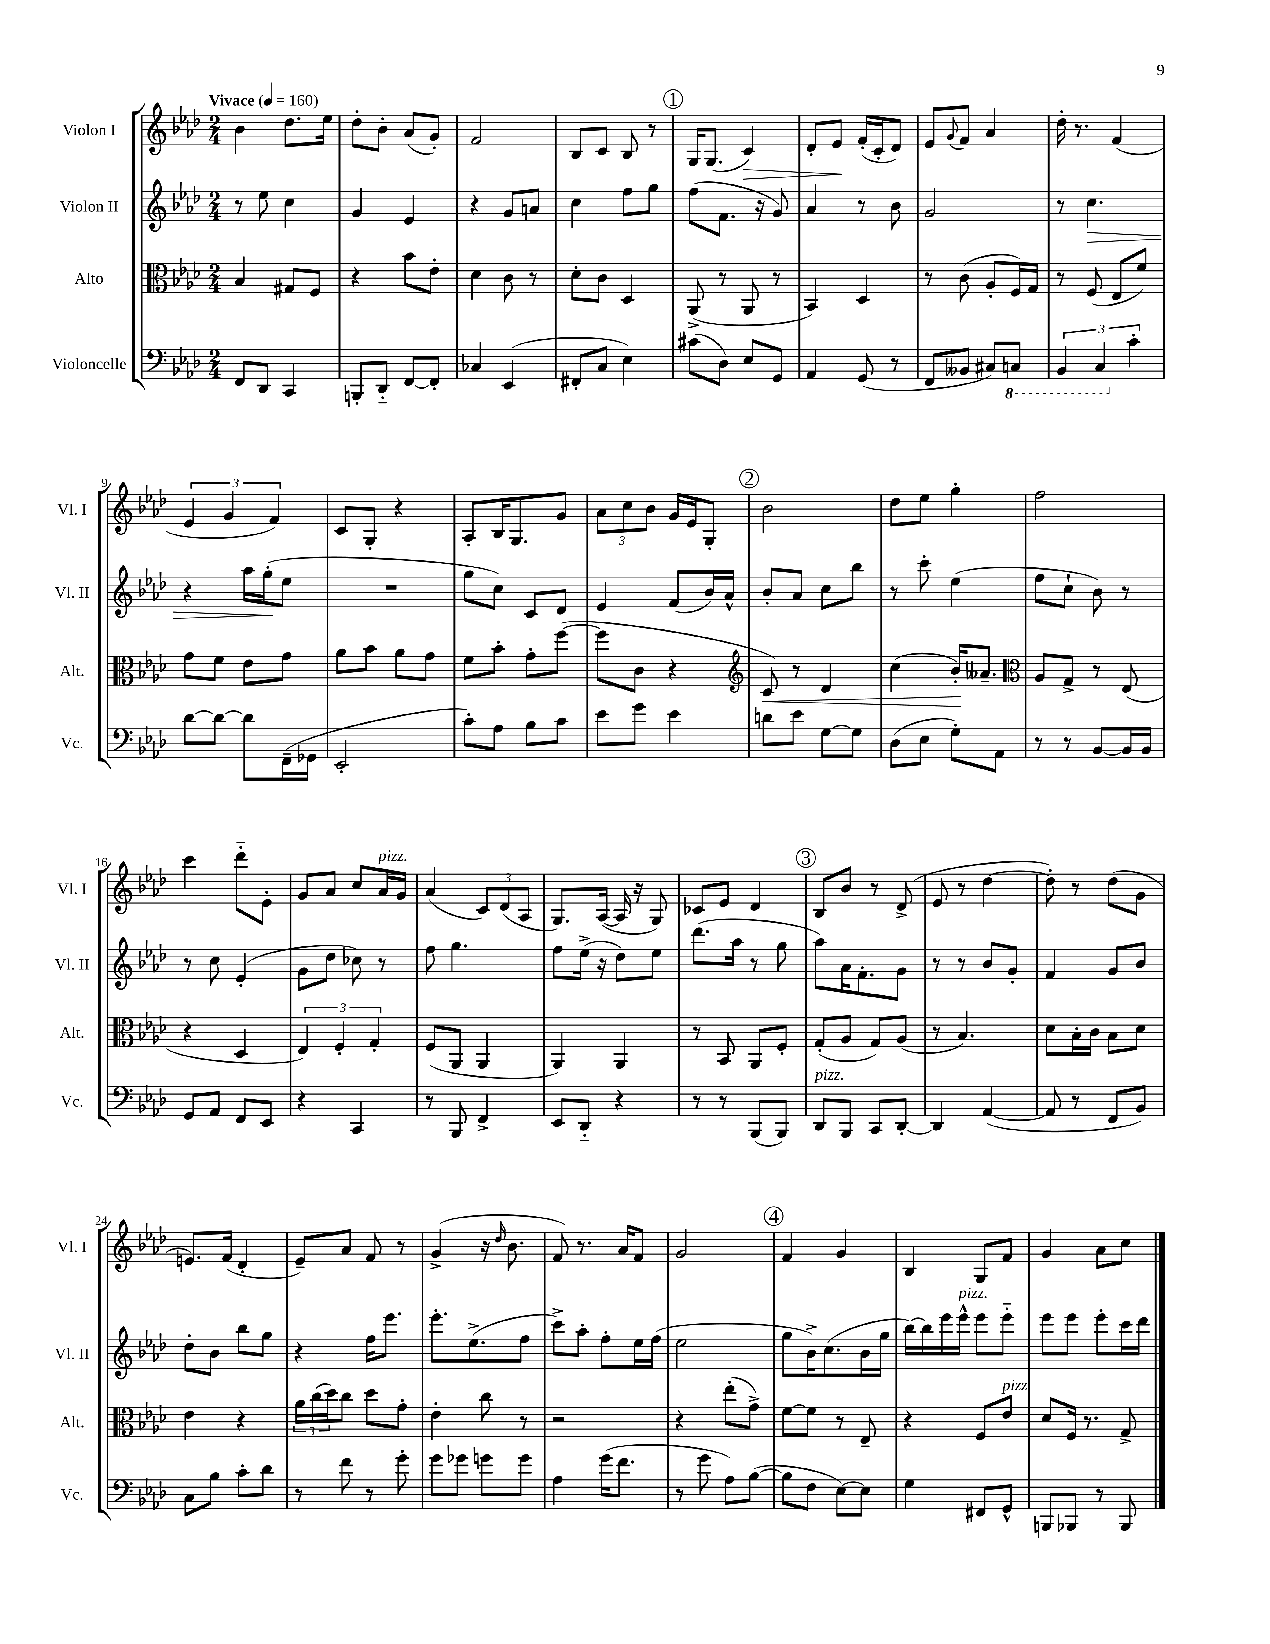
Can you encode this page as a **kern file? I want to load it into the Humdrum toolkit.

**kern	**kern	**kern	**kern
*staff4	*staff3	*staff2	*staff1
*clefF4	*clefC3	*clefG2	*clefG2
*k[b-e-a-d-]	*k[b-e-a-d-]	*k[b-e-a-d-]	*k[b-e-a-d-]
*M2/4	*M2/4	*M2/4	*M2/4
*MM160	*MM160	*MM160	*MM160
8FF	4B-	8r	4b-
8DD-	.	8ee-	.
4CC	8G#	4cc	8.dd-
.	8F	.	.
.	.	.	16ee-
=	=	=	=
8BBB'	4r	4g	8dd-'
8DD-'~	.	.	8b-'
[8FF	8b-	4e-	(8a-
8FF']	8e-'	.	8g')
=	=	=	=
4C-	4d-	4r	2f
(4EE-	8c	8g	.
.	8r	8a	.
=	=	=	=
8FF#'	8d-'	4cc	8B-
8C	8c	.	8c
4E-)	4D-	8ff	8B-
.	.	8gg	8r
=	=	=	=
(8c#	(8AA-^	(8ff	16G
.	.	.	(8.G
8D-)	8r	8.f	.
8E-	8AA-	.	4c)
.	.	16r	.
8GG	8r	8g)	.
=	=	=	=
4AA-	4BB-)	4a-	8d-'
.	.	.	8e-
(8GG	4D-	8r	(16f'
.	.	.	16c'
8r	.	8b-	8d-)
=	=	=	=
8FF	8r	2g	8e-
.	.	.	8qqg
8BB--	(8c	.	8f
8C#)	8A-'	.	4a-
8CC	16F)	.	.
.	16G	.	.
=	=	=	=
6BBB-	8r	8r	16dd-'
.	.	.	8.r
.	(8F	4.cc	.
6CC	.	.	.
.	8E-	.	(4f
6c'	.	.	.
.	8f)	.	.
=	=	=	=
[8d-	8g	4r	6e-
8d-_	8f	.	.
.	.	.	6g
8d-]	8e-	16aa-	.
.	.	(16gg'	.
.	.	.	6f)
(16FF~	8g	8ee-	.
16GG-	.	.	.
=	=	=	=
2EE-'	8a-	2r	8c
.	8b-	.	8G'
.	8a-	.	4r
.	8g	.	.
=	=	=	=
8c')	8f	8gg	8A-'
8A-	8b-'	8cc)	16B-
.	.	.	8.G
8B-	8g'	8c	.
8c	([8ff	8d-	8g
=	=	=	=
8e-	8ff]	4e-	12a-
.	.	.	12cc
8g	8c	.	.
.	.	.	12b-
4e-	4r	(8f	16g
.	.	.	16e-
.	.	16b-)	8G'
.	.	16a-^^	.
=	=	=	=
*	*clefG2	*	*
8d	8c)	8b-'	2b-
8e-	8r	8a-	.
[8G	4d-	8cc	.
8G]	.	8bb-	.
=	=	=	=
(8D-	(4cc	8r	8dd-
8E-	.	8ccc'	8ee-
8G')	16b-')	(4ee-	4gg'
.	8.a--~	.	.
8AA-	.	.	.
=	=	=	=
*	*clefC3	*	*
8r	8A-	8ff	2ff
8r	8G^	8cc`	.
[8BB-	8r	8b-)	.
16BB-]	(8E-	8r	.
16BB-	.	.	.
=	=	=	=
8GG	4r	8r	4ccc
8AA-	.	8cc	.
8FF	4D-	(4e-'	8ddd-'~
8EE-	.	.	8e-'
=	=	=	=
4r	6E-)	8g	8g
.	.	8dd-	8a-
.	6F'	.	.
4CC	.	8cc-)	8cc
.	6G'	.	.
.	.	8r	16a-
.	.	.	16g
=	=	=	=
8r	(8F	8ff	(4a-
8BBB-	8AA-	4.gg	.
4FF^	4AA-	.	12c)
.	.	.	(12d-
.	.	.	12A-
=	=	=	=
8EE-	4AA-)	8ff	8.G)
8DD-'~	.	(16ee-^	.
.	.	16r	([16A-
4r	4AA-	8dd-)	16A-]
.	.	.	16r
.	.	8ee-	8G)
=	=	=	=
8r	8r	(8.ddd-	8c-
8r	8BB-	.	8e-
.	.	16aa-	.
(8BBB-	8AA-	8r	4d-
8BBB-)	8F'	8gg	.
=	=	=	=
8DD-	(8G'	8aa-)	8B-
8BBB-	8A-	16a-	8b-
.	.	8.f'	.
8CC	8G)	.	8r
[8DD-'	(8A-	8g	(8d-^
=	=	=	=
4DD-]	8r	8r	8e-
.	4.B-)	8r	8r
([4AA-	.	8b-	[4dd-
.	.	8g'	.
=	=	=	=
8AA-]	8d-	4f	8dd-'])
8r	16B-'	.	8r
.	16c	.	.
8FF	8B-	8g	(8dd-
8BB-)	8d-	8b-	8g
=	=	=	=
8C	4e-	8dd-'	8.e)
8B-	.	8b-	.
.	.	.	(16f
8c'	4r	8bb-	4d-'
8d-	.	8gg	.
=	=	=	=
8r	24a-	4r	8e-~)
.	(24cc	.	.
.	24dd-)	.	.
8f	8cc	.	8a-
8r	8dd-	16ff	8f
.	.	8.eee-	.
8g'	8g'	.	8r
=	=	=	=
8g	4e-'	8.eee-'	(4g^
8g-	.	.	.
.	.	(8.ee-^	.
8g	8cc	.	16r
.	.	.	16qqdd-
.	.	.	8.b-
8g	8r	8ff	.
=	=	=	=
4A-	2r	8ccc^)	8f)
.	.	8aa-'	8.r
(16g	.	8ff'	.
8.f	.	.	16a-
.	.	16ee-	8f
.	.	(16ff	.
=	=	=	=
8r	4r	2ee-	2g
8g	.	.	.
8A-)	(8ee-'	.	.
([8B-	8g^)	.	.
=	=	=	=
8B-]	[8f	8gg	4f
8F	8f]	16b-^)	.
.	.	(8.cc	.
[8E-)	8r	.	4g
8E-]	8E-~	16b-	.
.	.	16gg	.
=	=	=	=
4G	4r	[16bb-)	4B-
.	.	16bb-]	.
.	.	16eee-	.
.	.	16eee-^^	.
8FF#	8F	8eee-	8G
8GG^^	8e-	8eee-'~	8f
=	=	=	=
8BBB	8d-	8eee-	4g
8BBB-	16F	8eee-	.
.	8.r	.	.
8r	.	8eee-'	8a-
8BBB-	8G^	16ccc	8cc
.	.	16ddd-	.
==	==	==	==
*-	*-	*-	*-
